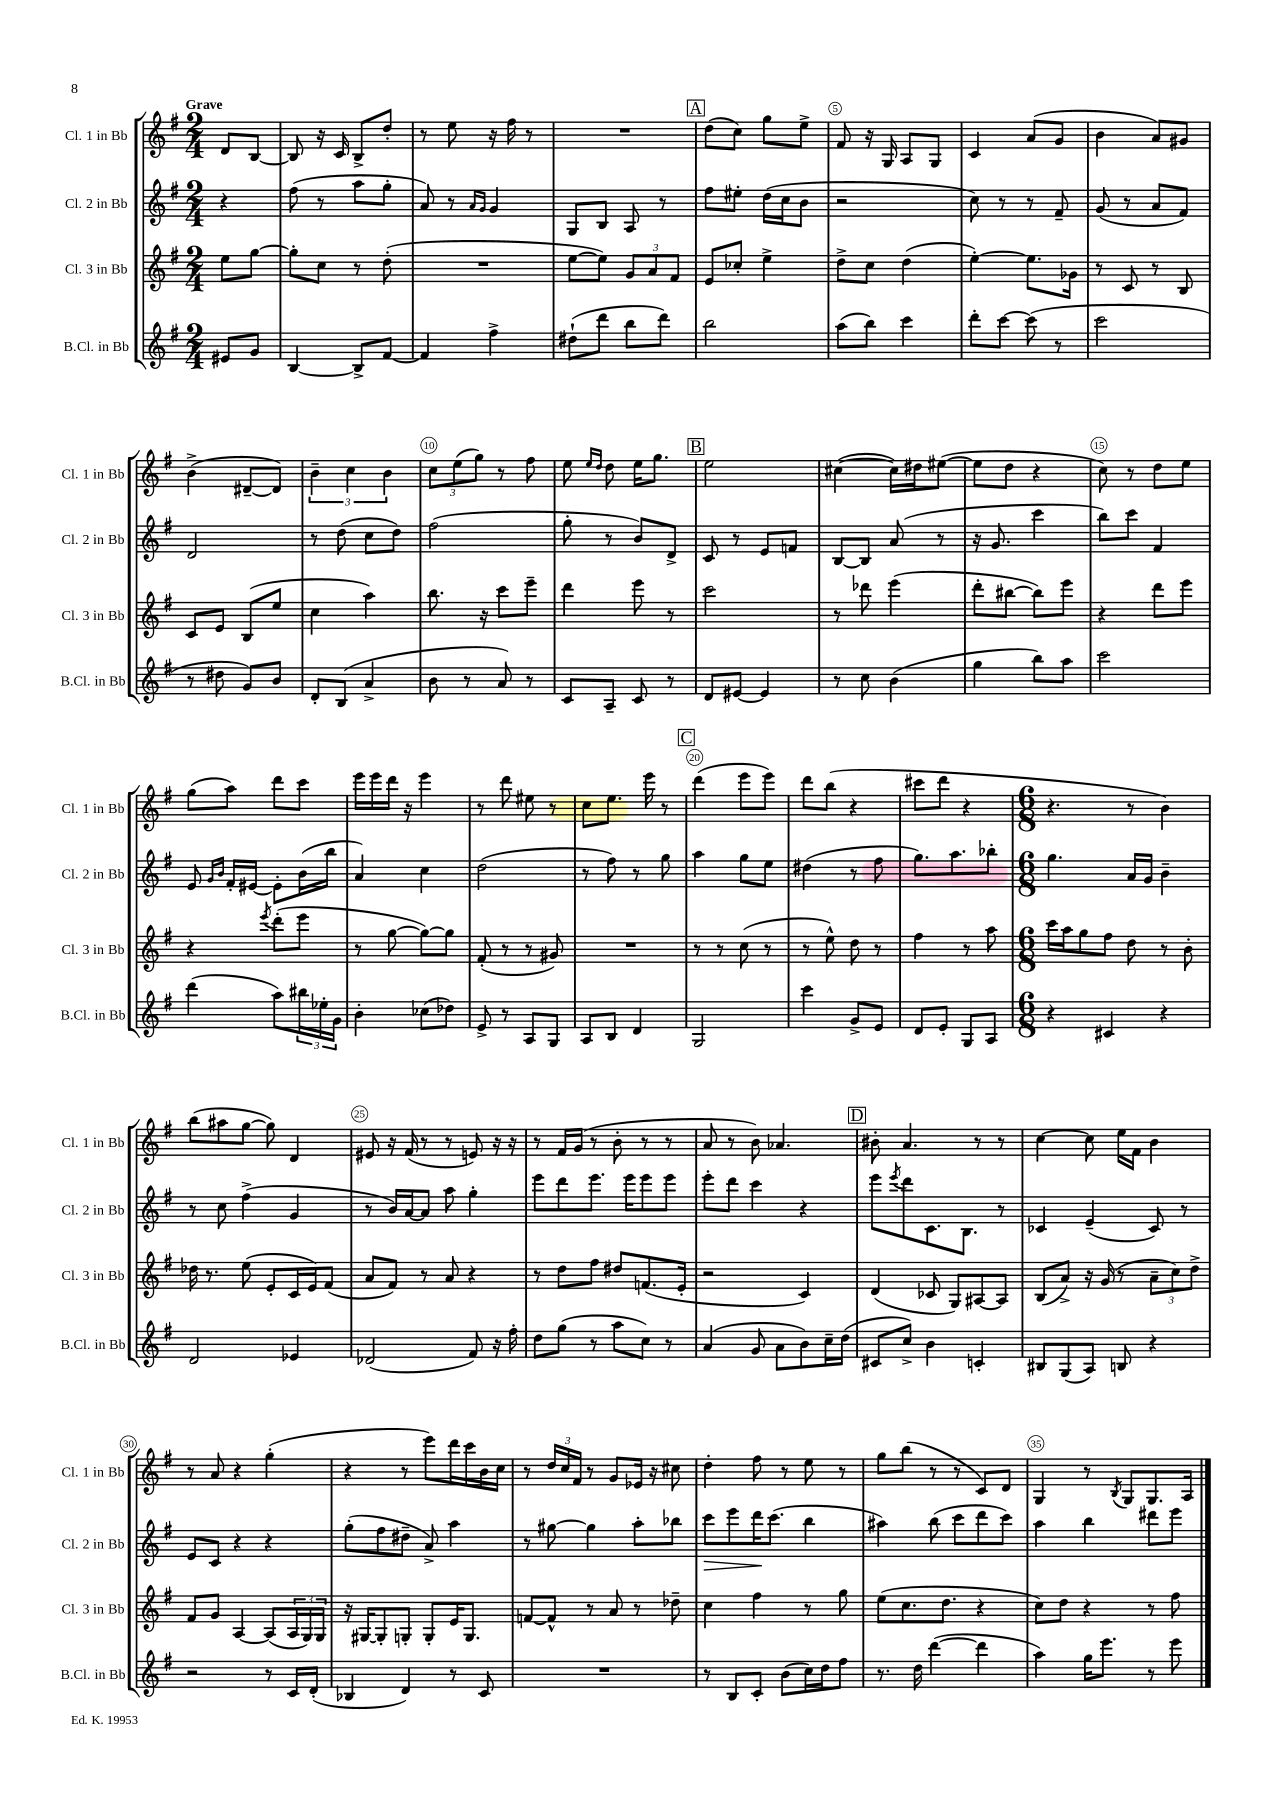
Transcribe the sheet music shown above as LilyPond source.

<<
\new StaffGroup <<
\new Staff = "s0" \with { instrumentName = "Cl. 1 in Bb" shortInstrumentName = "Cl. 1 in Bb" } {
    \clef treble \key g \major \numericTimeSignature \time 2/4 \partial 4 \tempo "Grave"
    d'8 b8~ |
    b8 r16 c'16 b8-> d''8-. |
    r8 e''8 r16 fis''16 r8 |
    R2 |
    \mark \markup { \box "A" } d''8( c''8) g''8 e''8-> |
    fis'8 r16 g16 a8 g8 |
    c'4 a'8( g'8 |
    b'4 a'8) gis'8 |
    b'4->( dis'8~-- dis'8) |
    \tuplet 3/2 { b'4-- c''4 b'4 } |
    \tuplet 3/2 { c''8 e''8( g''8) } r8 fis''8 |
    e''8 \grace { e''16 d''16 } d''8 e''16 g''8. |
    \mark \markup { \box "B" } e''2 |
    cis''4~( cis''16) dis''16 eis''8~( |
    eis''8 d''8 r4 |
    c''8) r8 d''8 e''8 |
    g''8( a''8) d'''8 c'''8 |
    e'''16 e'''16 d'''16 r16 e'''4 |
    r8 d'''8 eis''8 r8 |
    c''8 e''8. e'''16 r8 |
    \mark \markup { \box "C" } d'''4( e'''8 e'''8) |
    d'''8 b''8( r4 |
    cis'''8 d'''8 r4 |
    \numericTimeSignature \time 6/8 r4. r8 b'4) |
    b''8( ais''8 g''8~ g''8) d'4 |
    eis'8 r16 fis'16( r8 r8 e'8) r16 r16 |
    r8 fis'16 g'16( r8 b'8-. r8 r8 |
    a'8 r8 b'8) aes'4. |
    \mark \markup { \box "D" } bis'8-. a'4. r8 r8 |
    c''4~ c''8 e''16 fis'16 b'4 |
    r8 a'8 r4 g''4-.( |
    r4 r8 e'''8) d'''16 c'''16 b'16 c''16 |
    r8 \tuplet 3/2 { d''16 c''16 fis'16 } r8 g'8 ees'16 r16 cis''8 |
    d''4-. fis''8 r8 e''8 r8 |
    g''8 b''8( r8 r8 c'8) d'8 |
    g4 r8 \acciaccatura { b8 } g8 g8. a16 \bar "|." |
}
\new Staff = "s1" \with { instrumentName = "Cl. 2 in Bb" shortInstrumentName = "Cl. 2 in Bb" } {
    \clef treble \key g \major \numericTimeSignature \time 2/4 \partial 4
    r4 |
    fis''8( r8 a''8 g''8-. |
    a'8) r8 \grace { a'16 g'16 } g'4 |
    g8 b8 a8 r8 |
    \mark \markup { \box "A" } fis''8 eis''8-. d''16( c''16 b'8 |
    r2 |
    c''8) r8 r8 fis'8-- |
    g'8( r8 a'8 fis'8) |
    d'2 |
    r8 d''8( c''8 d''8) |
    fis''2( |
    g''8-. r8 b'8) d'8-> |
    \mark \markup { \box "B" } c'8 r8 e'8 f'8 |
    b8~ b8 a'8( r8 |
    r16 g'8. c'''4 |
    b''8) c'''8 fis'4 |
    e'8 \grace { g'16 b'16 } fis'16-. eis'16~ eis'8-. b'16( b''16 |
    a'4) c''4 |
    d''2( |
    r8 fis''8) r8 g''8 |
    \mark \markup { \box "C" } a''4 g''8 e''8 |
    dis''4( r8 fis''8 |
    g''8.) a''8. bes''8-. |
    \numericTimeSignature \time 6/8 g''4. a'16 g'16 b'4-- |
    r8 c''8 fis''4->( g'4 |
    r8 b'16) a'16~ a'8 a''8 g''4-. |
    e'''8 d'''8 e'''8. e'''16 e'''8 e'''8 |
    e'''8-. d'''8 c'''4 r4 |
    \mark \markup { \box "D" } e'''8 \acciaccatura { e'''8 } d'''8 c'8. b8. r8 |
    ces'4 e'4--( ces'8) r8 |
    e'8 c'8 r4 r4 |
    g''8-.( fis''8 dis''8-- a'8->) a''4 |
    r8 gis''8~ gis''4 a''8-. bes''8 |
    c'''8\> e'''8 d'''16\! c'''8.( b''4 |
    ais''4) b''8( c'''8 d'''8 c'''8) |
    a''4 b''4 dis'''8 e'''8 \bar "|." |
}
\new Staff = "s2" \with { instrumentName = "Cl. 3 in Bb" shortInstrumentName = "Cl. 3 in Bb" } {
    \clef treble \key g \major \numericTimeSignature \time 2/4 \partial 4
    e''8 g''8~ |
    g''8-. c''8 r8 d''8-.( |
    R2 |
    e''8~ e''8) \tuplet 3/2 { g'8 a'8 fis'8 } |
    \mark \markup { \box "A" } e'8 ces''8-. e''4-> |
    d''8-> c''8 d''4( |
    e''4~-.) e''8. ges'16 |
    r8 c'8 r8 b8 |
    c'8 e'8 b8( e''8 |
    c''4 a''4) |
    b''8. r16 c'''8 e'''8-- |
    d'''4 e'''8 r8 |
    \mark \markup { \box "B" } c'''2 |
    r8 des'''8 e'''4( |
    d'''8-. bis''8~ bis''8) e'''8 |
    r4 d'''8 e'''8 |
    r4 \acciaccatura { e'''8 } d'''8-.( e'''8 |
    r8 g''8~ g''8~) g''8 |
    fis'8-.( r8 r8 gis'8) |
    R2 |
    \mark \markup { \box "C" } r8 r8 c''8( r8 |
    r8 e''8-^) d''8 r8 |
    fis''4 r8 a''8 |
    \numericTimeSignature \time 6/8 c'''16 a''16 g''8 fis''8 d''8 r8 b'8-. |
    des''16 r8. e''8( e'8-. c'16 e'16) fis'8( |
    a'8 fis'8) r8 a'8 r4 |
    r8 d''8 fis''8 dis''8 f'8.( e'16-. |
    r2 c'4) |
    \mark \markup { \box "D" } d'4( ces'8 g8) ais8~ ais8 |
    b8( a'8->) r16 g'16( r8 \tuplet 3/2 { a'8-- c''8) d''8-> } |
    fis'8 g'8 a4~ a8( \tuplet 3/2 { a16 g16) g16 } |
    r16 gis16~ gis8-. g8-. g8-. e'16 g8. |
    f'8~ f'8-^ r8 a'8 r8 des''8-- |
    c''4 fis''4 r8 g''8 |
    e''8( c''8. d''8. r4 |
    c''8) d''8 r4 r8 fis''8 \bar "|." |
}
\new Staff = "s3" \with { instrumentName = "B.Cl. in Bb" shortInstrumentName = "B.Cl. in Bb" } {
    \clef treble \key g \major \numericTimeSignature \time 2/4 \partial 4
    eis'8 g'8 |
    b4~ b8-> fis'8~ |
    fis'4 fis''4-> |
    dis''8-!( d'''8 b''8 d'''8) |
    \mark \markup { \box "A" } b''2 |
    a''8( b''8) c'''4 |
    d'''8-. c'''8~ c'''8( r8 |
    c'''2 |
    r8 dis''8 g'8) b'8 |
    d'8-. b8( a'4-> |
    b'8 r8 a'8) r8 |
    c'8 a8-- c'8 r8 |
    \mark \markup { \box "B" } d'8 eis'8~ eis'4 |
    r8 c''8 b'4( |
    g''4 b''8) a''8 |
    c'''2 |
    d'''4( a''8) \tuplet 3/2 { bis''16 ees''16-. g'16 } |
    b'4-. ces''8( des''8) |
    e'8-> r8 a8 g8 |
    a8 b8 d'4 |
    \mark \markup { \box "C" } g2 |
    c'''4 g'8-> e'8 |
    d'8 e'8-. g8 a8 |
    \numericTimeSignature \time 6/8 r4 cis'4 r4 |
    d'2 ees'4 |
    des'2( fis'8) r16 fis''16-. |
    d''8 g''8( r8 a''8 c''8) r8 |
    a'4( g'8 a'8 b'8) c''16-- d''16( |
    \mark \markup { \box "D" } cis'8 c''8->) b'4 c'4-. |
    bis8 g8( a8) b8 r4 |
    r2 r8 c'16 d'16-.( |
    bes4 d'4) r8 c'8 |
    R2. |
    r8 b8 c'8-. b'8( c''16) d''16 fis''8 |
    r8. d''16 d'''4~( d'''4 |
    a''4) g''16 e'''8. r8 e'''8 \bar "|." |
}
>>
>>
\layout { \context { \Score \override BarNumber.break-visibility = ##(#f #t #t) barNumberVisibility = #(every-nth-bar-number-visible 5) \override BarNumber.stencil = #(make-stencil-circler 0.1 0.3 ly:text-interface::print) } }
